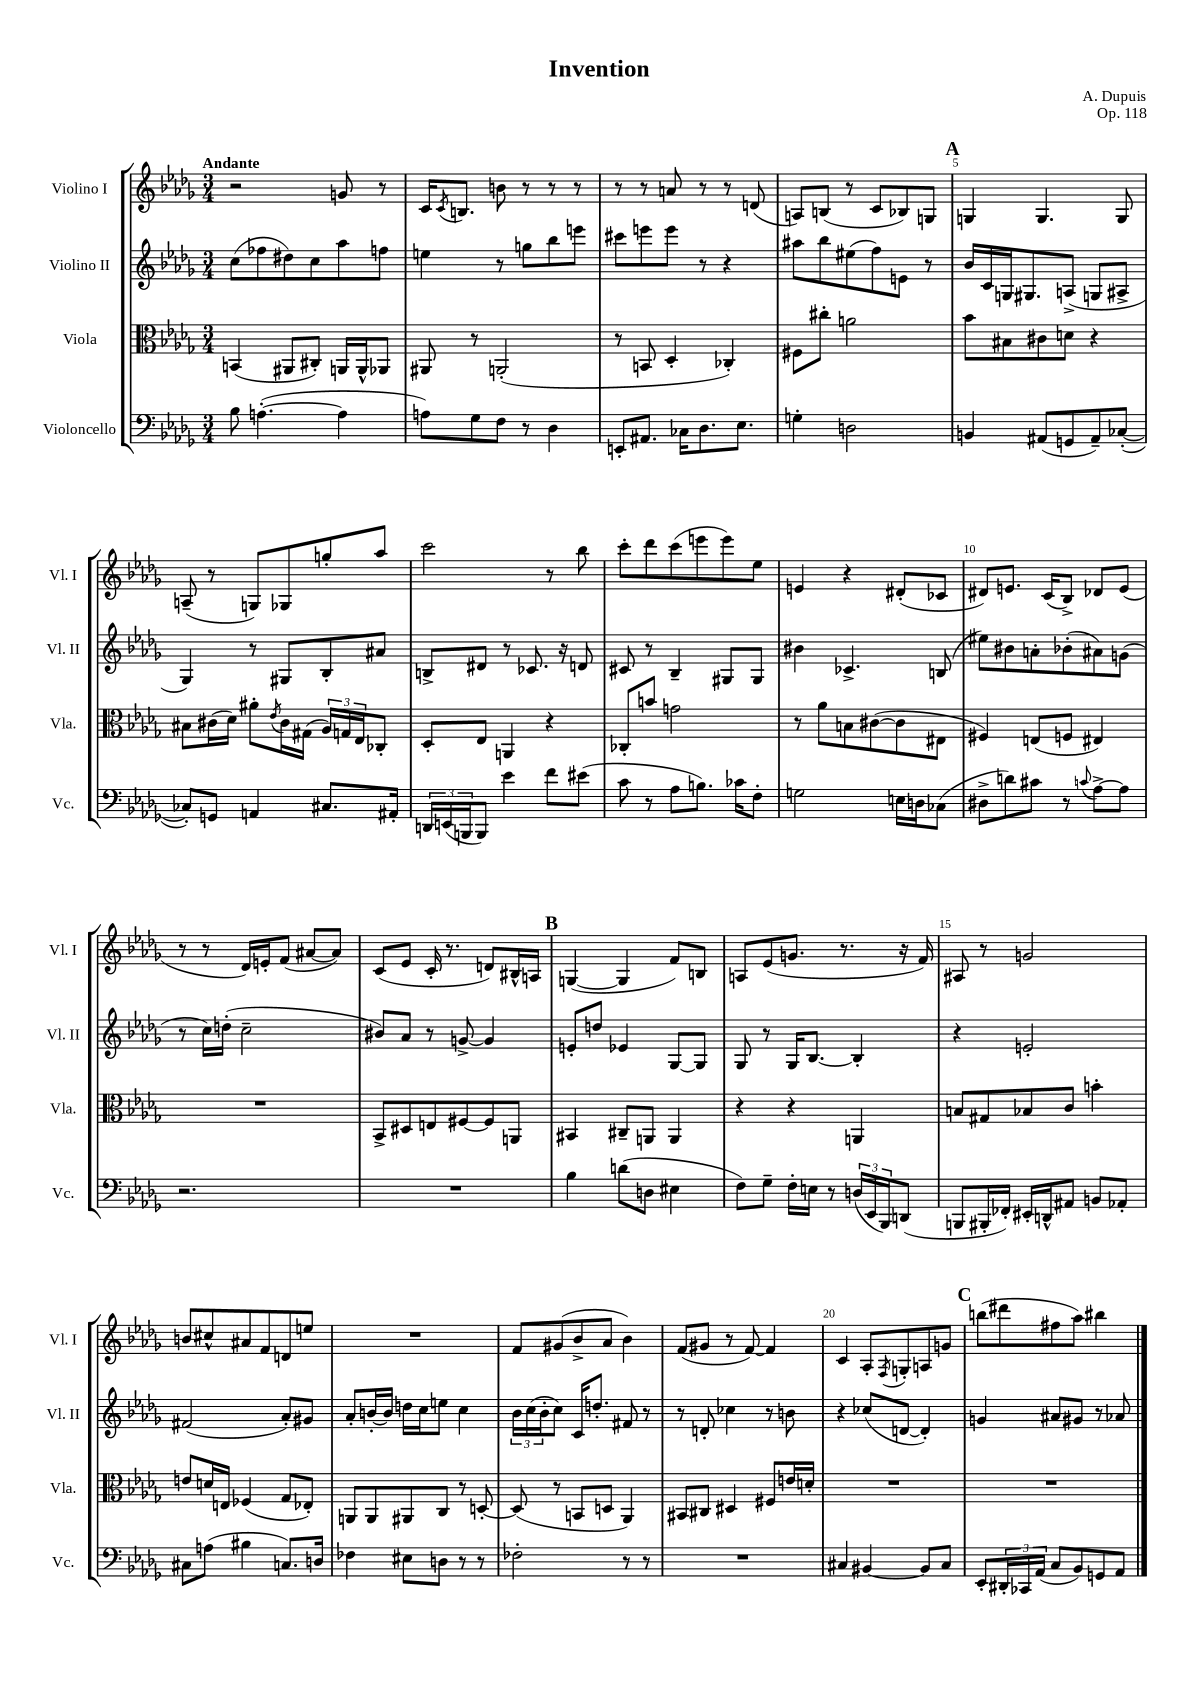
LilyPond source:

\header { title = "Invention" composer = "A. Dupuis" opus = "Op. 118" }
<<
\new StaffGroup <<
\new Staff = "s0" \with { instrumentName = "Violino I" shortInstrumentName = "Vl. I" } {
    \clef treble \key des \major \numericTimeSignature \time 3/4 \tempo "Andante"
    r2 g'8 r8 |
    c'16 \acciaccatura { c'8 } b8. b'8 r8 r8 r8 |
    r8 r8 a'8 r8 r8 d'8( |
    a8) b8( r8 c'8 bes8) g8 |
    \mark \markup { \bold "A" } g4 g4. g8 |
    a8--( r8 g8) ges8 g''8-. aes''8 |
    c'''2 r8 bes''8 |
    c'''8-. des'''8 c'''8( e'''8 e'''8) ees''8 |
    e'4 r4 dis'8-.( ces'8 |
    dis'8) e'8. c'16( bes8->) des'8 e'8( |
    r8 r8 des'16) e'16-. f'8( ais'8~ ais'8) |
    c'8( ees'8 c'16-. r8. d'8) bis16-^ a16 |
    \mark \markup { \bold "B" } g4~( g4 f'8) b8 |
    a8 ees'8( g'8. r8. r16 f'16) |
    ais8 r8 g'2 |
    b'8 cis''8-^ ais'8 f'8 d'8 e''8 |
    R2. |
    f'8 gis'8( bes'8-> aes'8 bes'4) |
    f'8( gis'8 r8 f'8~) f'4 |
    c'4 aes8-. \acciaccatura { f8 } g8-. a8 g'8 |
    \mark \markup { \bold "C" } b''8( dis'''8 fis''8 aes''8) bis''4 \bar "|." |
}
\new Staff = "s1" \with { instrumentName = "Violino II" shortInstrumentName = "Vl. II" } {
    \clef treble \key des \major \numericTimeSignature \time 3/4
    c''8( fes''8 dis''8) c''8 aes''8 f''8 |
    e''4 r8 g''8 bes''8 e'''8 |
    cis'''8 e'''8 e'''8 r8 r4 |
    ais''8 bes''8 eis''8( f''8) e'8 r8 |
    \mark \markup { \bold "A" } bes'16 c'16 g16 gis8. a8->( g8 ais8-> |
    ges4) r8 gis8 bes8-. ais'8 |
    b8-> dis'8 r8 ces'8. r16 d'8 |
    cis'8 r8 bes4-- gis8 gis8 |
    bis'4 ces'4.-> b8( |
    eis''8) bis'8 a'8-. bes'8-.( ais'8) g'8( |
    r8 c''16) d''16-.( c''2-- |
    bis'8) aes'8 r8 g'8~-> g'4 |
    \mark \markup { \bold "B" } e'8-. d''8 ees'4 ges8~ ges8 |
    ges8 r8 ges16 bes8.~ bes4-. |
    r4 e'2-. |
    fis'2( aes'8-.) gis'8 |
    aes'8-. b'16~-. b'16 d''16 c''16 e''8 c''4 |
    \tuplet 3/2 { bes'16 c''16( bes'16-. } c''8) c'16 d''8.-. fis'8 r8 |
    r8 d'8-. ces''4 r8 b'8 |
    r4 ces''8( d'8~ d'4-.) |
    \mark \markup { \bold "C" } g'4 ais'8 gis'8 r8 aes'8 \bar "|." |
}
\new Staff = "s2" \with { instrumentName = "Viola" shortInstrumentName = "Vla." } {
    \clef alto \key des \major \numericTimeSignature \time 3/4
    b,4( ais,8 cis8-.) a,16 a,16-^ aes,8 |
    ais,8 r8 a,2-.( |
    r8 b,8 des4-. ces4-.) |
    fis8 cis''8-. a'2 |
    \mark \markup { \bold "A" } bes'8 bis8 cis'8 d'8 r4 |
    bis8 cis'16( des'16) ais'8-. \acciaccatura { ees'8 } cis'16 gis16( \tuplet 3/2 { aes16) g16 ees16 } ces8-. |
    des8-. ees8 a,4 r4 |
    ces8-. b'8 g'2 |
    r8 aes'8 b8 cis'8~( cis'8 eis8 |
    fis4) e8( f8 eis4) |
    R2. |
    bes,8-> dis8 e8 fis8~ fis8 a,8 |
    \mark \markup { \bold "B" } bis,4 cis8-- a,8 a,4 |
    r4 r4 a,4 |
    b8 gis8 bes8 c'8 b'4-. |
    e'8 d'16 e16 fes4( ges8 ees8-.) |
    a,8 a,8 ais,8 c8 r8 d8~-. |
    d8( r8 b,8 d8 aes,4) |
    bis,8 cis8 dis4 fis8 e'16 d'16-. |
    R2. |
    \mark \markup { \bold "C" } R2. \bar "|." |
}
\new Staff = "s3" \with { instrumentName = "Violoncello" shortInstrumentName = "Vc." } {
    \clef bass \key des \major \numericTimeSignature \time 3/4
    bes8 a4.~-.( a4 |
    a8) ges8 f8 r8 des4 |
    e,8-. ais,8. ces16 des8. ees8. |
    g4-. d2 |
    \mark \markup { \bold "A" } b,4 ais,8( g,8 ais,8--) ces8~-.( |
    ces8-.) g,8 a,4 cis8. ais,16-. |
    \tuplet 3/2 { d,16 e,16( b,,16 } b,,8) ees'4 f'8 eis'8( |
    c'8 r8 aes8 b8.) ces'16 f8-. |
    g2 e16 d16 ces8( |
    dis8-> d'8) cis'8 r8 \appoggiatura { c'8 } aes8~-> aes8 |
    r2. |
    R2. |
    \mark \markup { \bold "B" } bes4 d'8( d8 eis4 |
    f8) ges8-- f16-. e16 r8 \tuplet 3/2 { d16( ees,16 bes,,16) } d,8( |
    b,,8 bis,,16-. fes,16-.) eis,16-. d,16-^ ais,8 b,8 aes,8-. |
    cis8 a8( bis4 c8.) d16 |
    fes4 eis8 d8 r8 r8 |
    fes2-. r8 r8 |
    R2. |
    cis4 bis,4~ bis,8 cis8 |
    \mark \markup { \bold "C" } ees,8-. \tuplet 3/2 { dis,16-. ces,16 aes,16( } c8 bes,8) g,8 aes,8 \bar "|." |
}
>>
>>
\layout { \context { \Score \override BarNumber.break-visibility = ##(#f #t #t) barNumberVisibility = #(every-nth-bar-number-visible 5) } }
